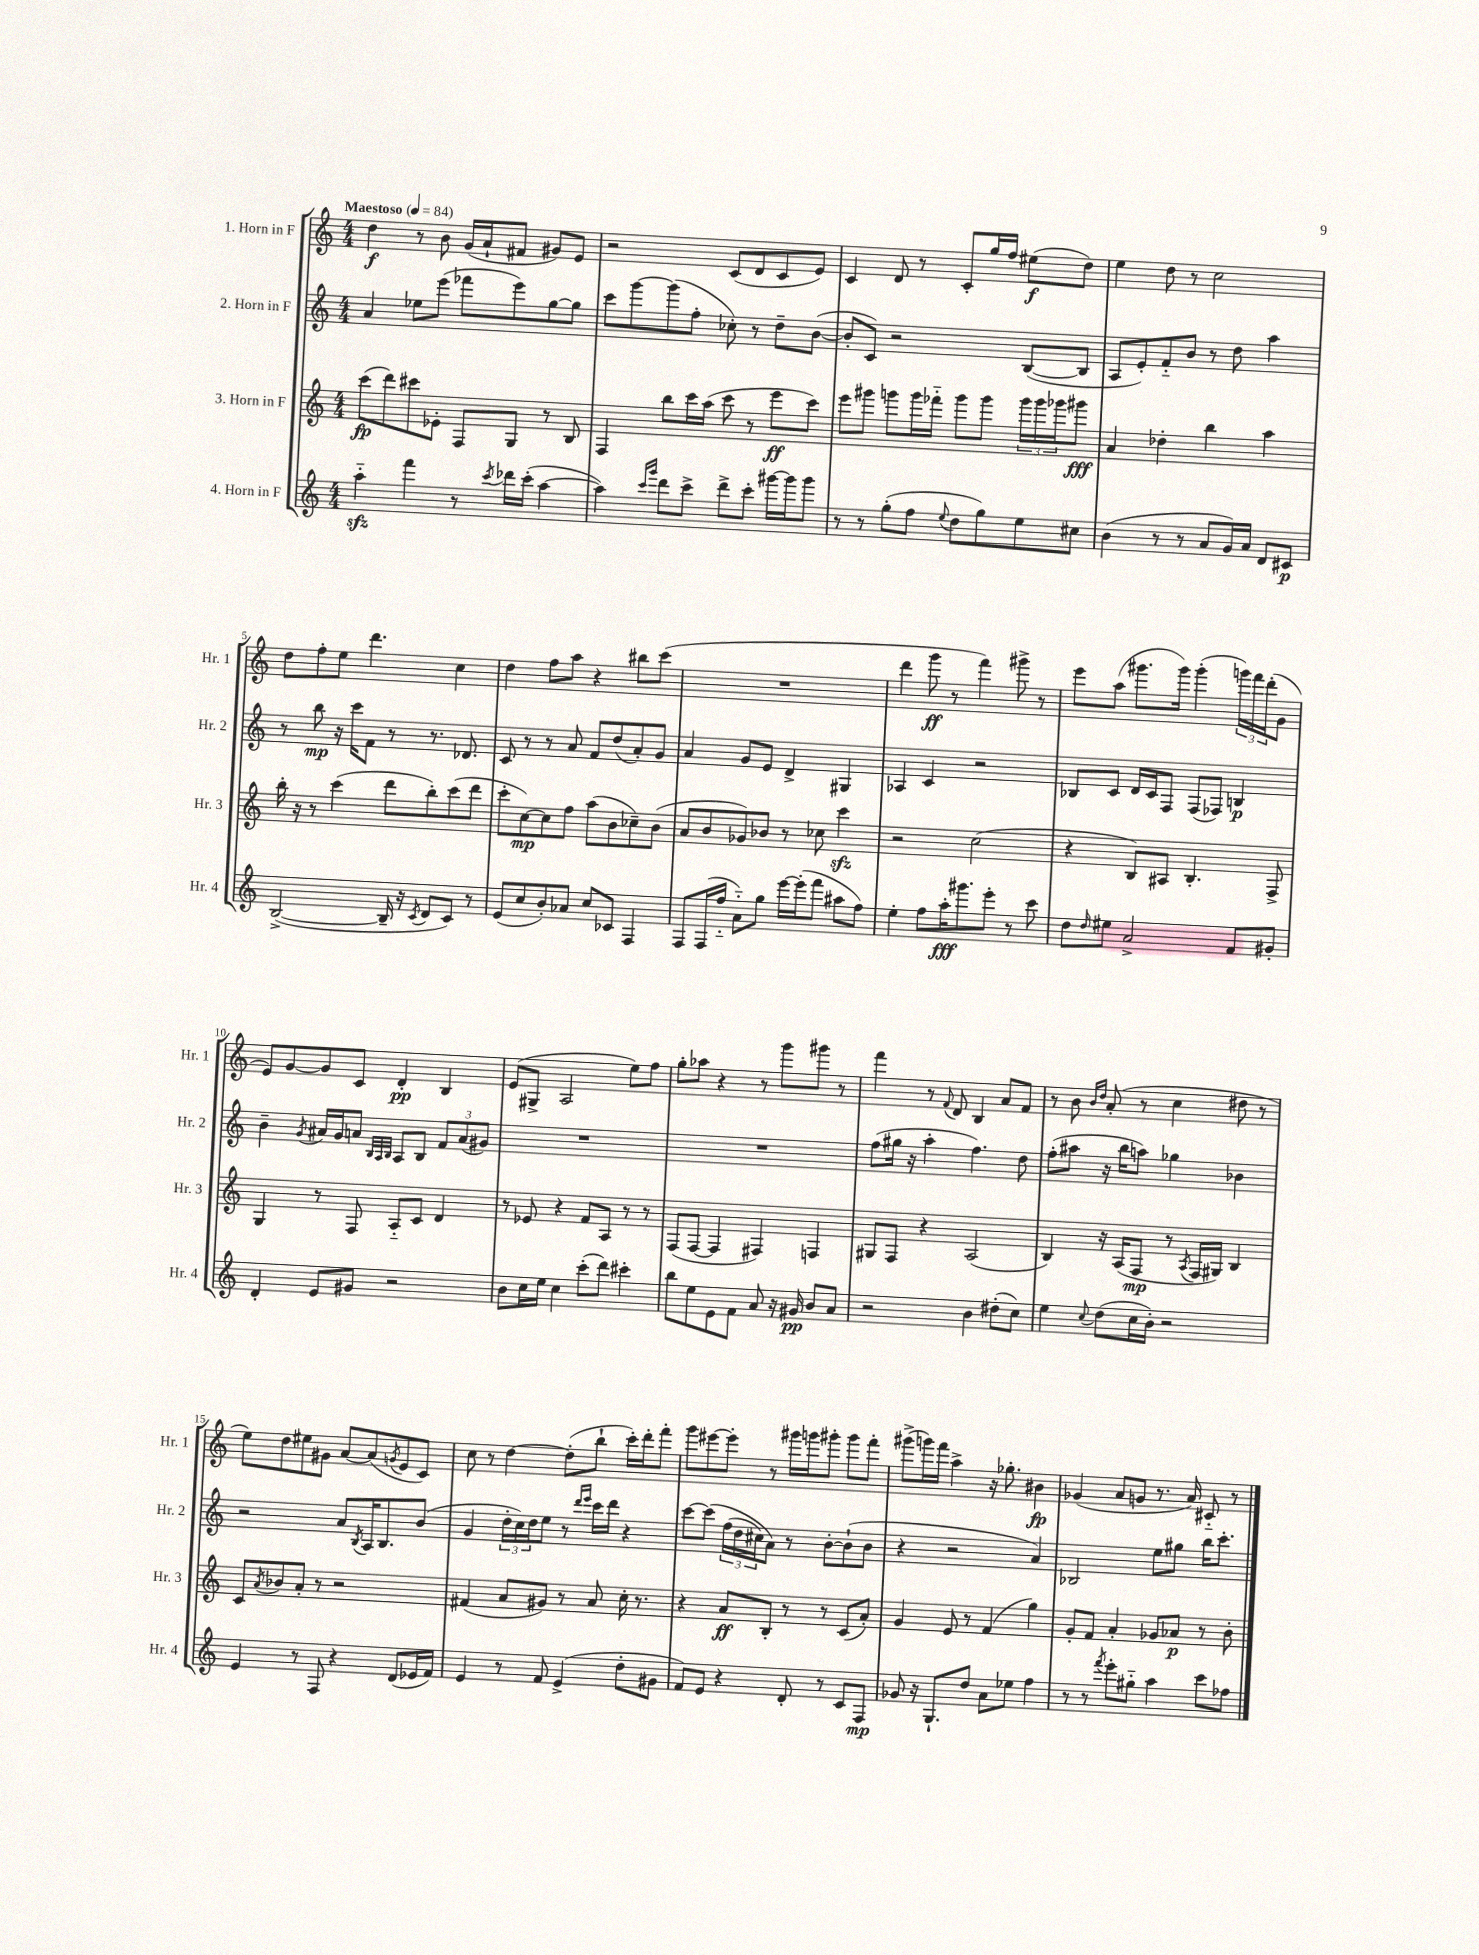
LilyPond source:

<<
\new StaffGroup <<
\new Staff = "s0" \with { instrumentName = "1. Horn in F" shortInstrumentName = "Hr. 1" } {
    \clef treble \key c \major \numericTimeSignature \time 4/4 \tempo "Maestoso" 4 = 84
    d''4\f r8 b'8 g'16( a'16-! fis'8 gis'8) e'8 |
    r2 c'8( d'8 c'8 e'8) |
    c'4 d'8 r8 c'8-. g''16 f''16 eis''8\f( d''8) |
    e''4 d''8 r8 c''2 |
    d''8 f''8-. e''8 d'''4. c''4 |
    d''4 f''8 a''8 r4 bis''8 c'''8( |
    R1 |
    d'''4 g'''8\ff r8 f'''4) gis'''8-> r8 |
    e'''8 a''8( gis'''8. gis'''16) gis'''4-.( \tuplet 3/2 { g'''16) f'''16 d'''16-.( } g'8 |
    e'8) g'8~ g'8 c'8 d'4-.\pp b4 |
    e'8( gis8-> a2 e''8) f''8 |
    g''8-. aes''8 r4 r8 g'''8 gis'''8 r8 |
    f'''4 r8 \appoggiatura { f'8 } d'8 b4 a'8 f'8 |
    r8 b'8 \grace { b'16 d''16 } a'8-.( r8 c''4 dis''8 r8 |
    e''8) d''8 eis''8 gis'8 a'8~ a'8( \acciaccatura { g'8 } e'8 c'8) |
    c''8 r8 d''4~ d''8-.( b''8-! c'''16-.) d'''16-. f'''8-. |
    g'''8 eis'''8~ eis'''8-. r8 gis'''16 g'''16 gis'''8-. gis'''8 f'''8-. |
    gis'''8->( g'''16) f'''16 a''4-> r16 ges''8.-. bis'4\fp |
    ges'4( a'8 g'8 r8. a'16) cis'8-_ r8 \bar "|." |
}
\new Staff = "s1" \with { instrumentName = "2. Horn in F" shortInstrumentName = "Hr. 2" } {
    \clef treble \key c \major \numericTimeSignature \time 4/4
    a'4 ees''8 e'''8( fes'''8 e'''8) g''8~ g''8 |
    c'''8 g'''8~ g'''8( f''8-. ces''8-.) r8 d''8-- b'8~( |
    b'8-. c'8) r2 b8~( b8 |
    a8 e'8-.) f'8-_ b'8 r8 d''8 a''4 |
    r8 b''8\mp r16 c'''16 f'8 r8 r8. des'8. |
    c'8 r8 r8 a'8 f'8 d''8( a'8-.) g'8 |
    a'4 g'8 e'8 d'4-> gis4 |
    aes4 c'4 r2 |
    bes8 c'8 d'16 c'16 f8 f8( fes8) b4\p |
    b'4-- \acciaccatura { g'8 } ais'16 g'16 a'8 \grace { b32 a32 b32 } a8 b8 \tuplet 3/2 { f'8 a'8( gis'8) } |
    R1 |
    R1 |
    f''8( gis''16 r16 a''4-. f''4.) d''8 |
    f''8-.( ais''8 r16 b''16 a''8) ges''4 bes'4 |
    r2 a'8 \acciaccatura { b8 } a16 b8. b'8( |
    g'4 \tuplet 3/2 { d''16-. c''16) d''16 } e''8 r8 \grace { d'''16 e'''16 } c'''16 d'''16 r4 |
    c'''8~ c'''8\( \tuplet 3/2 { f''16( d''16 cis''16) } a'8\) r8 b'8~-. b'8-!( b'8 |
    r4 r2 a'4) |
    bes2 e''8 gis''8 b''16 c'''8.-. \bar "|." |
}
\new Staff = "s2" \with { instrumentName = "3. Horn in F" shortInstrumentName = "Hr. 3" } {
    \clef treble \key c \major \numericTimeSignature \time 4/4
    c'''8\fp( d'''8) cis'''8 ees'8-. f8 g8 r8 b8 |
    f4 b''8 c'''16 a''16( c'''8 r8 e'''8\ff c'''8) |
    e'''8 gis'''8 g'''8 g'''16 fes'''16-_ g'''8 g'''8 \tuplet 3/2 { g'''16 g'''16 ges'''16 } gis'''8\fff |
    a'4 des''4-. b''4 a''4 |
    b''16-. r16 r8 c'''4( d'''8 b''8-.) c'''8( d'''8 |
    c'''8-. c''8~\mp) c''8 f''8 a''8( b'8 ces''8--) b'8( |
    a'8 b'8 ges'8) bes'8 r8 ces''8 c'''4\sfz |
    r2 c''2( |
    r4 b8) ais8 b4.-. f8-> |
    g4 r8 f8 a8-_ c'8 d'4 |
    r8 ees'8 r4 f'8 a8 r8 r8 |
    f8( f8~ f4 fis4) f4 |
    gis8 f8 r4 a2( |
    b4) r16 a16( f8\mp r8 \acciaccatura { a8 } f16 gis16) b4 |
    c'8 \acciaccatura { a'8 } bes'8 a'8-. r8 r2 |
    fis'4( a'8 gis'8) r8 a'8 c''16-. r8. |
    r4 a'8\ff b8-. r8 r8 c'8( a'8-.) |
    g'4 e'8 r8 f'4( g''4) |
    g'8-. f'8 a'4-. ges'8 aes'8\p r8 b'8-. \bar "|." |
}
\new Staff = "s3" \with { instrumentName = "4. Horn in F" shortInstrumentName = "Hr. 4" } {
    \clef treble \key c \major \numericTimeSignature \time 4/4
    a''4-_\sfz f'''4 r8 \acciaccatura { c'''8 } des'''16 c'''16-.( a''4~ |
    a''4) \grace { c'''16 g'''16 } d'''8 c'''8-> d'''8-> c'''8-. gis'''16~ gis'''16 gis'''8 |
    r8 r8 g''8-.( f''8 \appoggiatura { e''8 } d''8 g''8) e''8 cis''8 |
    b'4( r8 r8 a'8 g'16) a'16 d'8 cis'8\p |
    b2~->( b16-- r16 \acciaccatura { c'8 } d'8 c'8) r8 |
    e'8( c''8 b'8-.) aes'8 c''8 ces'8 f4 |
    f8 f16( f''16-_ a'8-_) g''8 e'''16~ e'''16-.( f'''8 ais''8 f''8) |
    e''4-. f''8 a''16-.\fff gis'''8. e'''8-. r8 c'''8 |
    d''8 \grace { d''16 } eis''8 a'2-> f'8 gis'8-. |
    d'4-. e'8 gis'8 r2 |
    b'8 c''16 e''16 c''4 c'''8-.( d'''8) cis'''4-. |
    b''8 e''8 e'8 f'8 a'8 r16 gis'16\pp b'8 a'8 |
    r2 b'4 dis''8-.( c''8) |
    e''4 \appoggiatura { c''8 } d''8( c''16 b'16-.) r2 |
    e'4 r8 f8 r4 d'8( ees'16 f'16) |
    e'4 r8 f'8 e'4->( d''8-. gis'8 |
    f'8) e'8 r4 d'8-. r8 c'8 f8\mp |
    ges'8 r16 g8.-! d''8 a'8 ees''8 f''4 |
    r8 r8 \acciaccatura { f'''8 } e'''8-. gis''8-_ a''4 c'''8 fes''8 \bar "|." |
}
>>
>>
